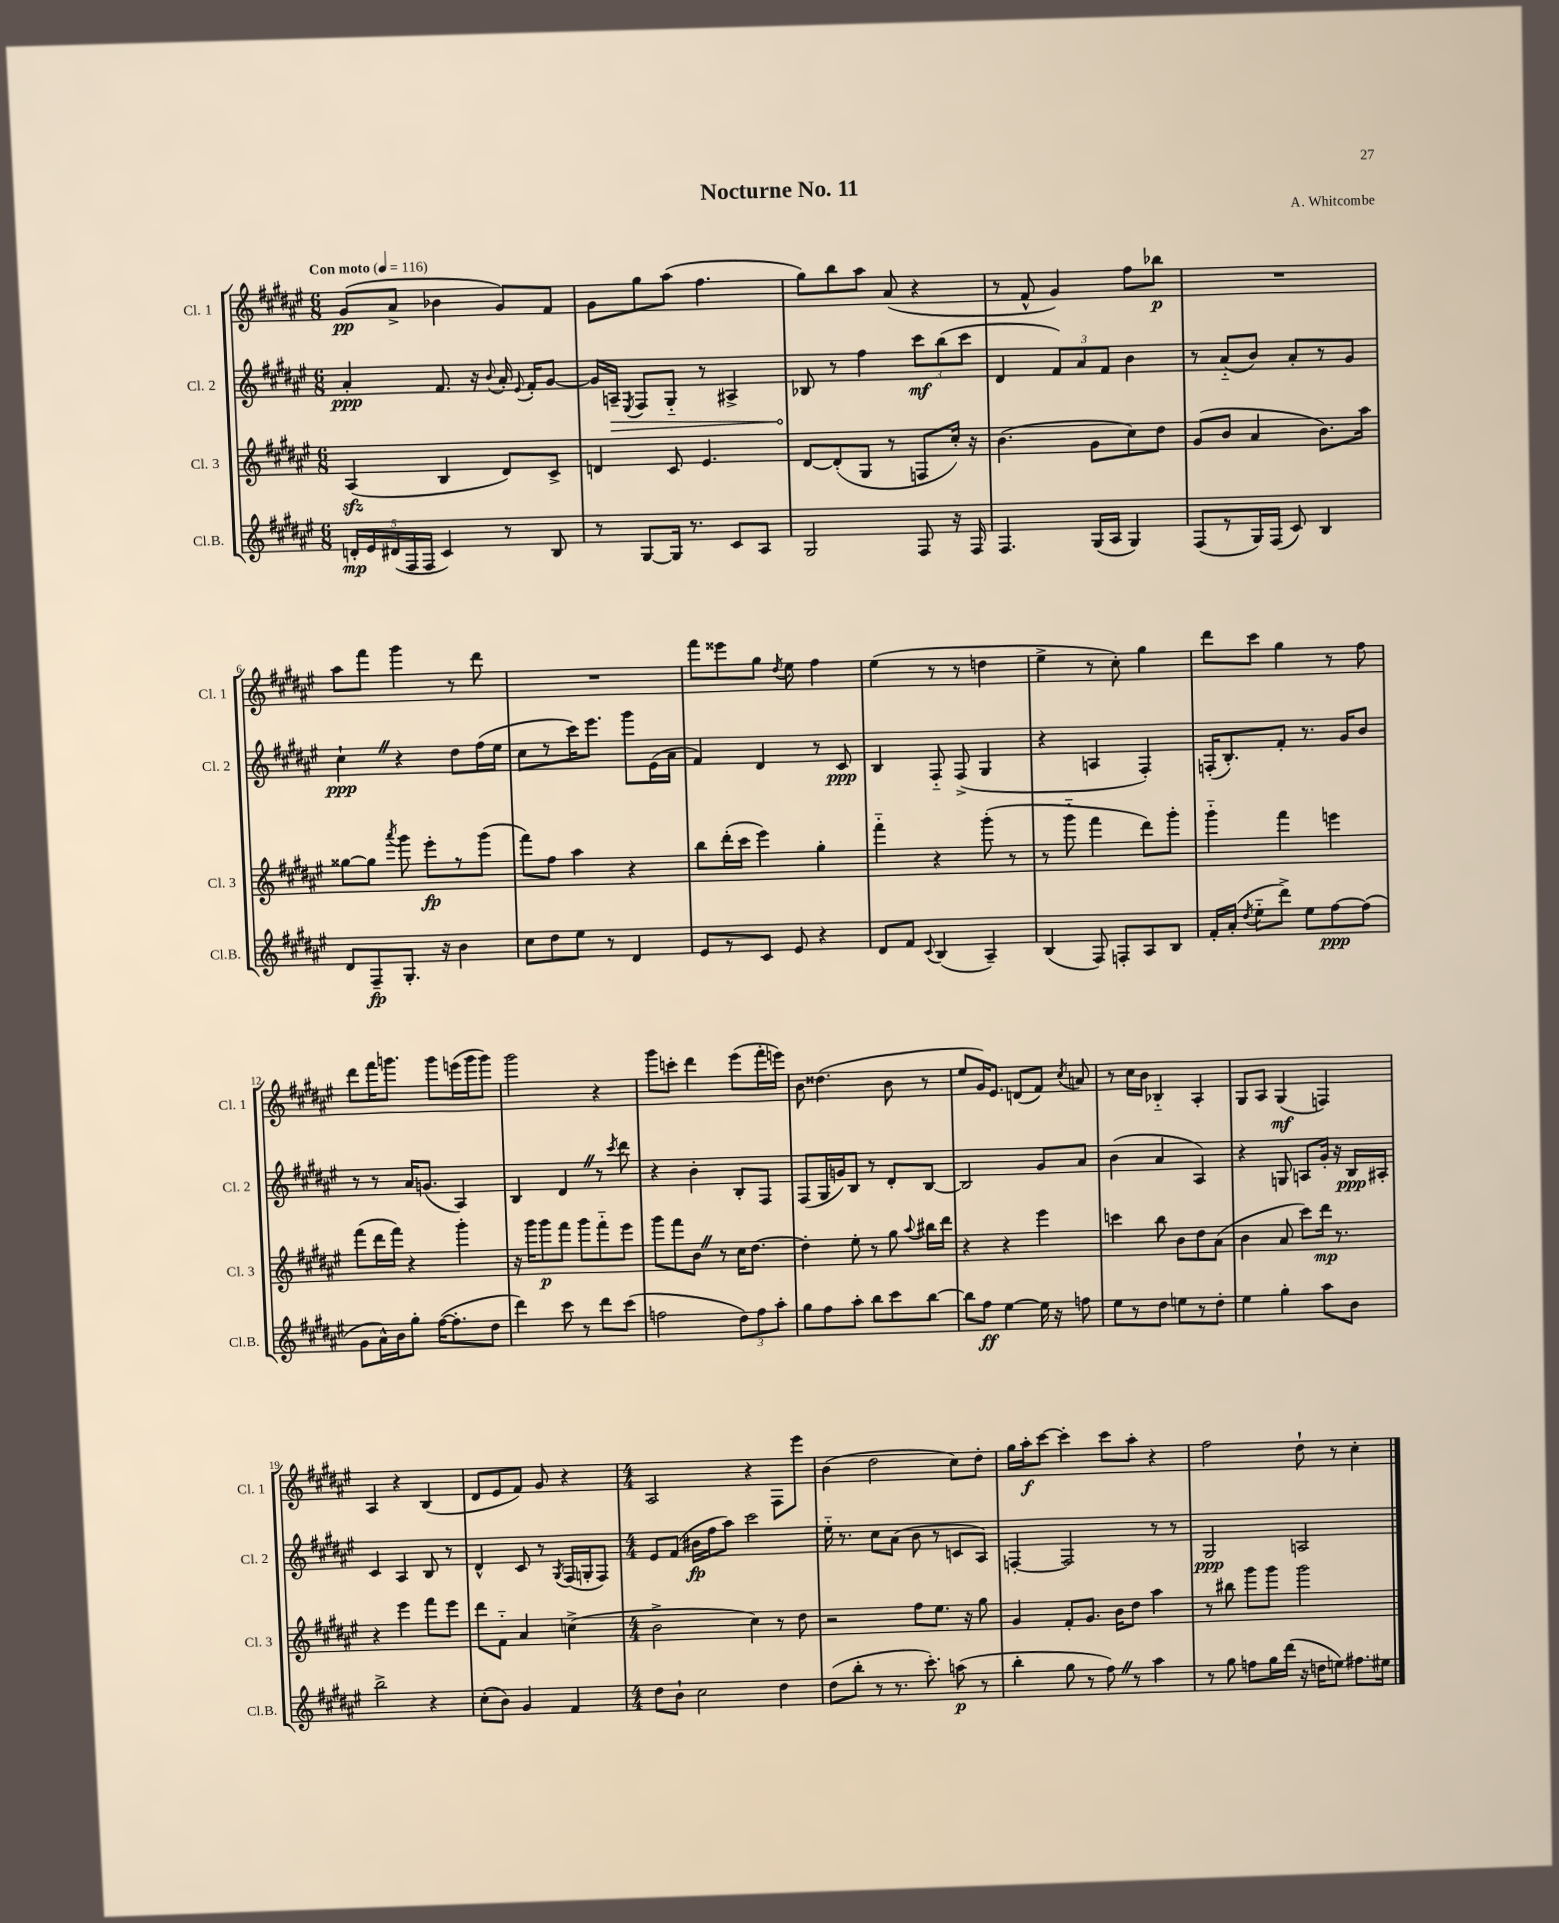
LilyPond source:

\header { title = "Nocturne No. 11" composer = "A. Whitcombe" }
<<
\new StaffGroup <<
\new Staff = "s0" \with { instrumentName = "Cl. 1" shortInstrumentName = "Cl. 1" } {
    \clef treble \key fis \major \numericTimeSignature \time 6/8 \tempo "Con moto" 4 = 116
    \autoBeamOff gis'8[\pp( ais'8]-> bes'4 gis'8[) fis'8] |
    gis'8[ gis''8 ais''8]( fis''4. |
    gis''8[) b''8 ais''8] ais'8( r4 |
    r8 fis'8-^ gis'4) fis''8[ bes''8]\p |
    R2. |
    ais''8[ fis'''8] gis'''4 r8 dis'''8 |
    R2. |
    fis'''8[ eisis'''8 gis''8] \acciaccatura { dis''8 } eis''8 fis''4 |
    eis''4( r8 r8 d''4 |
    eis''4-> r8 cis''8-.) gis''4 |
    dis'''8[ cis'''8] gis''4 r8 fis''8 |
    dis'''8[ fis'''16 g'''8.] g'''8[ e'''16( g'''16 g'''8]) |
    gis'''2 r4 |
    gis'''8[ c'''8]-. dis'''4 eis'''8[( fis'''16-. e'''16]) |
    b'8 disis''4.( b'8 r8 |
    eis''8[ gis'16) eis'8.] d'8[( fis'8]) \acciaccatura { cis''8 } a'8 |
    r8 cis''16[ b'16] bes4-_ ais4-. |
    gis8[ ais8] gis4\mf( f4) |
    ais4 r4 b4( |
    dis'8[ eis'8 fis'8]) gis'8 r4 |
    \numericTimeSignature \time 4/4 ais2 r4 fis8[ eis'''8] |
    b'4( dis''2 cis''8[) dis''8]-. |
    gis''16[ ais''16-.\f cis'''8]~ cis'''4-. cis'''8[ ais''8]-. r4 |
    fis''2 dis''8-! r8 cis''4-. \bar "|." |
}
\new Staff = "s1" \with { instrumentName = "Cl. 2" shortInstrumentName = "Cl. 2" } {
    \clef treble \key fis \major \numericTimeSignature \time 6/8
    \autoBeamOff ais'4-.\ppp fis'8. r16 \appoggiatura { b'8 } ais'16-. \appoggiatura { eis'8 } fis'16[-. gis'8]~ |
    gis'16[ \once \override Hairpin.circled-tip = ##t a16]--\> \acciaccatura { eis8 } fis8[ gis8]-_ r8 ais4-> |
    bes8\! r8 fis''4 \tuplet 3/2 { cis'''8[\mf b''8( cis'''8] } |
    dis'4 \tuplet 3/2 { fis'8[) ais'8 fis'8] } b'4 |
    r8 ais'8[-_( b'8]) ais'8[-. r8 gis'8] |
    cis''4-!\ppp \once \override BreathingSign.text = \markup { \musicglyph "scripts.caesura.straight" } \breathe r4 dis''8[ fis''16( eis''16] |
    cis''8[ r8 cis'''16) eis'''8.] gis'''8[ eis'16( ais'16] |
    fis'4) dis'4 r8 cis'8\ppp |
    b4 fis8-_ fis8->( gis4 |
    r4 a4 fis4-.) |
    f16[-.( b8.-.) fis'8]-. r8. gis'16[ b'8] |
    r8 r8 ais'16[ g'8.]( ais4) |
    b4 dis'4 \once \override BreathingSign.text = \markup { \musicglyph "scripts.caesura.straight" } \breathe r8 \acciaccatura { cis'''8 } dis'''8 |
    r4 b'4-. b8[-. fis8] |
    fis8[( gis16 g'16) b8] r8 dis'8[-. b8]~ |
    b2 gis'8[ ais'8] |
    b'4( ais'4 ais4) |
    r4 g8 a8[ gis'16]-. r16 b16[\ppp ais16]-. |
    cis'4 ais4 b8 r8 |
    dis'4-^ cis'8 r8 \acciaccatura { gis8 } fis16[( g16-. fis8]) |
    \numericTimeSignature \time 4/4 eis'8[ fis'8]( bis'16[\fp fis''16 ais''8]) cis'''2 |
    eis''16-_ r8. cis''8[ ais'8]( b'8 r8 c'8[ ais8]) |
    f4~-. f2 r8 r8 |
    gis2\ppp a2 \bar "|." |
}
\new Staff = "s2" \with { instrumentName = "Cl. 3" shortInstrumentName = "Cl. 3" } {
    \clef treble \key fis \major \numericTimeSignature \time 6/8
    \autoBeamOff ais4\sfz( b4 dis'8[) cis'8]-> |
    d'4 cis'8 eis'4. |
    dis'8[~ dis'8-.( gis8] r8 f8[ cis''16]-.) r16 |
    b'4.( gis'8[ cis''8) dis''8] |
    gis'8[( b'8] ais'4 b'8.[) ais''16] |
    gisis''8[~ gisis''8] \acciaccatura { ais'''8 } gis'''8 eis'''8[-.\fp r8 gis'''8]( |
    fis'''8[) fis''8] ais''4 r4 |
    b''8[ dis'''16-.( cis'''16] eis'''4) gis''4-. |
    fis'''4-_ r4 gis'''8-.( r8 |
    r8 gis'''8-_ fis'''4 dis'''8[) gis'''8]-. |
    gis'''4-_ fis'''4 e'''4 |
    fis'''8[( dis'''16 fis'''16]) r4 gis'''4-. |
    r16 gis'''16[ gis'''8\p fis'''8] gis'''8[ fis'''8-_ eis'''8] |
    gis'''8[ fis'''8 b'8] \once \override BreathingSign.text = \markup { \musicglyph "scripts.caesura.straight" } \breathe r8 cis''16[ dis''8.]~ |
    dis''4-. eis''8-. r8 gis''8 \appoggiatura { ais''8 } bis''16[ dis'''16] |
    r4 r4 eis'''4 |
    c'''4 b''8 b'8[ dis''8 ais'8]( |
    b'4 ais'8 cis'''8[) dis'''16]\mp r8. |
    r4 eis'''4 fis'''8[ eis'''8] |
    dis'''8[ fis'8]-_ ais'4 c''4->( |
    \numericTimeSignature \time 4/4 b'2-> cis''4) r8 dis''8 |
    r2 fis''8[ eis''8.] r16 gis''8 |
    gis'4 fis'8[-. gis'8.] b'16[ dis''8] ais''4 |
    r8 bis''8 gis'''8[ gis'''8] gis'''2 \bar "|." |
}
\new Staff = "s3" \with { instrumentName = "Cl.B." shortInstrumentName = "Cl.B." } {
    \clef treble \key fis \major \numericTimeSignature \time 6/8
    \autoBeamOff \tuplet 5/4 { d'16[-.\mp eis'16 dis'16( fis16 fis16] } cis'4) r8 b8 |
    r8 gis8[~ gis16] r8. cis'8[ ais8] |
    gis2 fis8 r16 fis16 |
    fis4. gis16[( ais16] gis4) |
    fis8[( r8 gis16) fis16]( cis'8) b4 |
    dis'8[ fis8--\fp gis8.]-. r16 b'4 |
    cis''8[ dis''8 eis''8] r8 dis'4 |
    eis'8[ r8 cis'8] eis'8 r4 |
    dis'8[ fis'8] \appoggiatura { cis'8 } b4( ais4--) |
    b4( fis8) f8[-. ais8 b8] |
    fis'16[-. ais'16]-.( \acciaccatura { dis''8 } eis''8[-_ dis'''8]->) eis''8[ fis''8~\ppp fis''8]( |
    gis'8[ ais'16-^) b'16 gis''8]-. fis''16[~( fis''8.-. dis''8] |
    dis'''4) cis'''8 r8 dis'''8[ cis'''8]( |
    f''2 \tuplet 3/2 { dis''8[) f''8 ais''8]-. } |
    gis''8[ fis''8 ais''8]-. b''8[ cis'''8 b''8]~ |
    b''8[ fis''8]\ff eis''4~ eis''16 r16 f''8 |
    eis''8[ r8 dis''8] e''8[ r8 dis''8]-. |
    eis''4 gis''4-. ais''8[ b'8] |
    b''2-> r4 |
    cis''8[-.( b'8]) gis'4 fis'4 |
    \numericTimeSignature \time 4/4 dis''8[ b'8]-! cis''2 dis''4 |
    dis''8[( b''8]-. r8 r8. cis'''8.-.) a''8\p( r8 |
    b''4-. gis''8 r8 fis''8) \once \override BreathingSign.text = \markup { \musicglyph "scripts.caesura.straight" } \breathe r8 ais''4 |
    r8 gis''8 f''8[ gis''16 dis'''16]( r16 d''16[ e''8]) fis''8.[ eis''16] \bar "|." |
}
>>
>>
